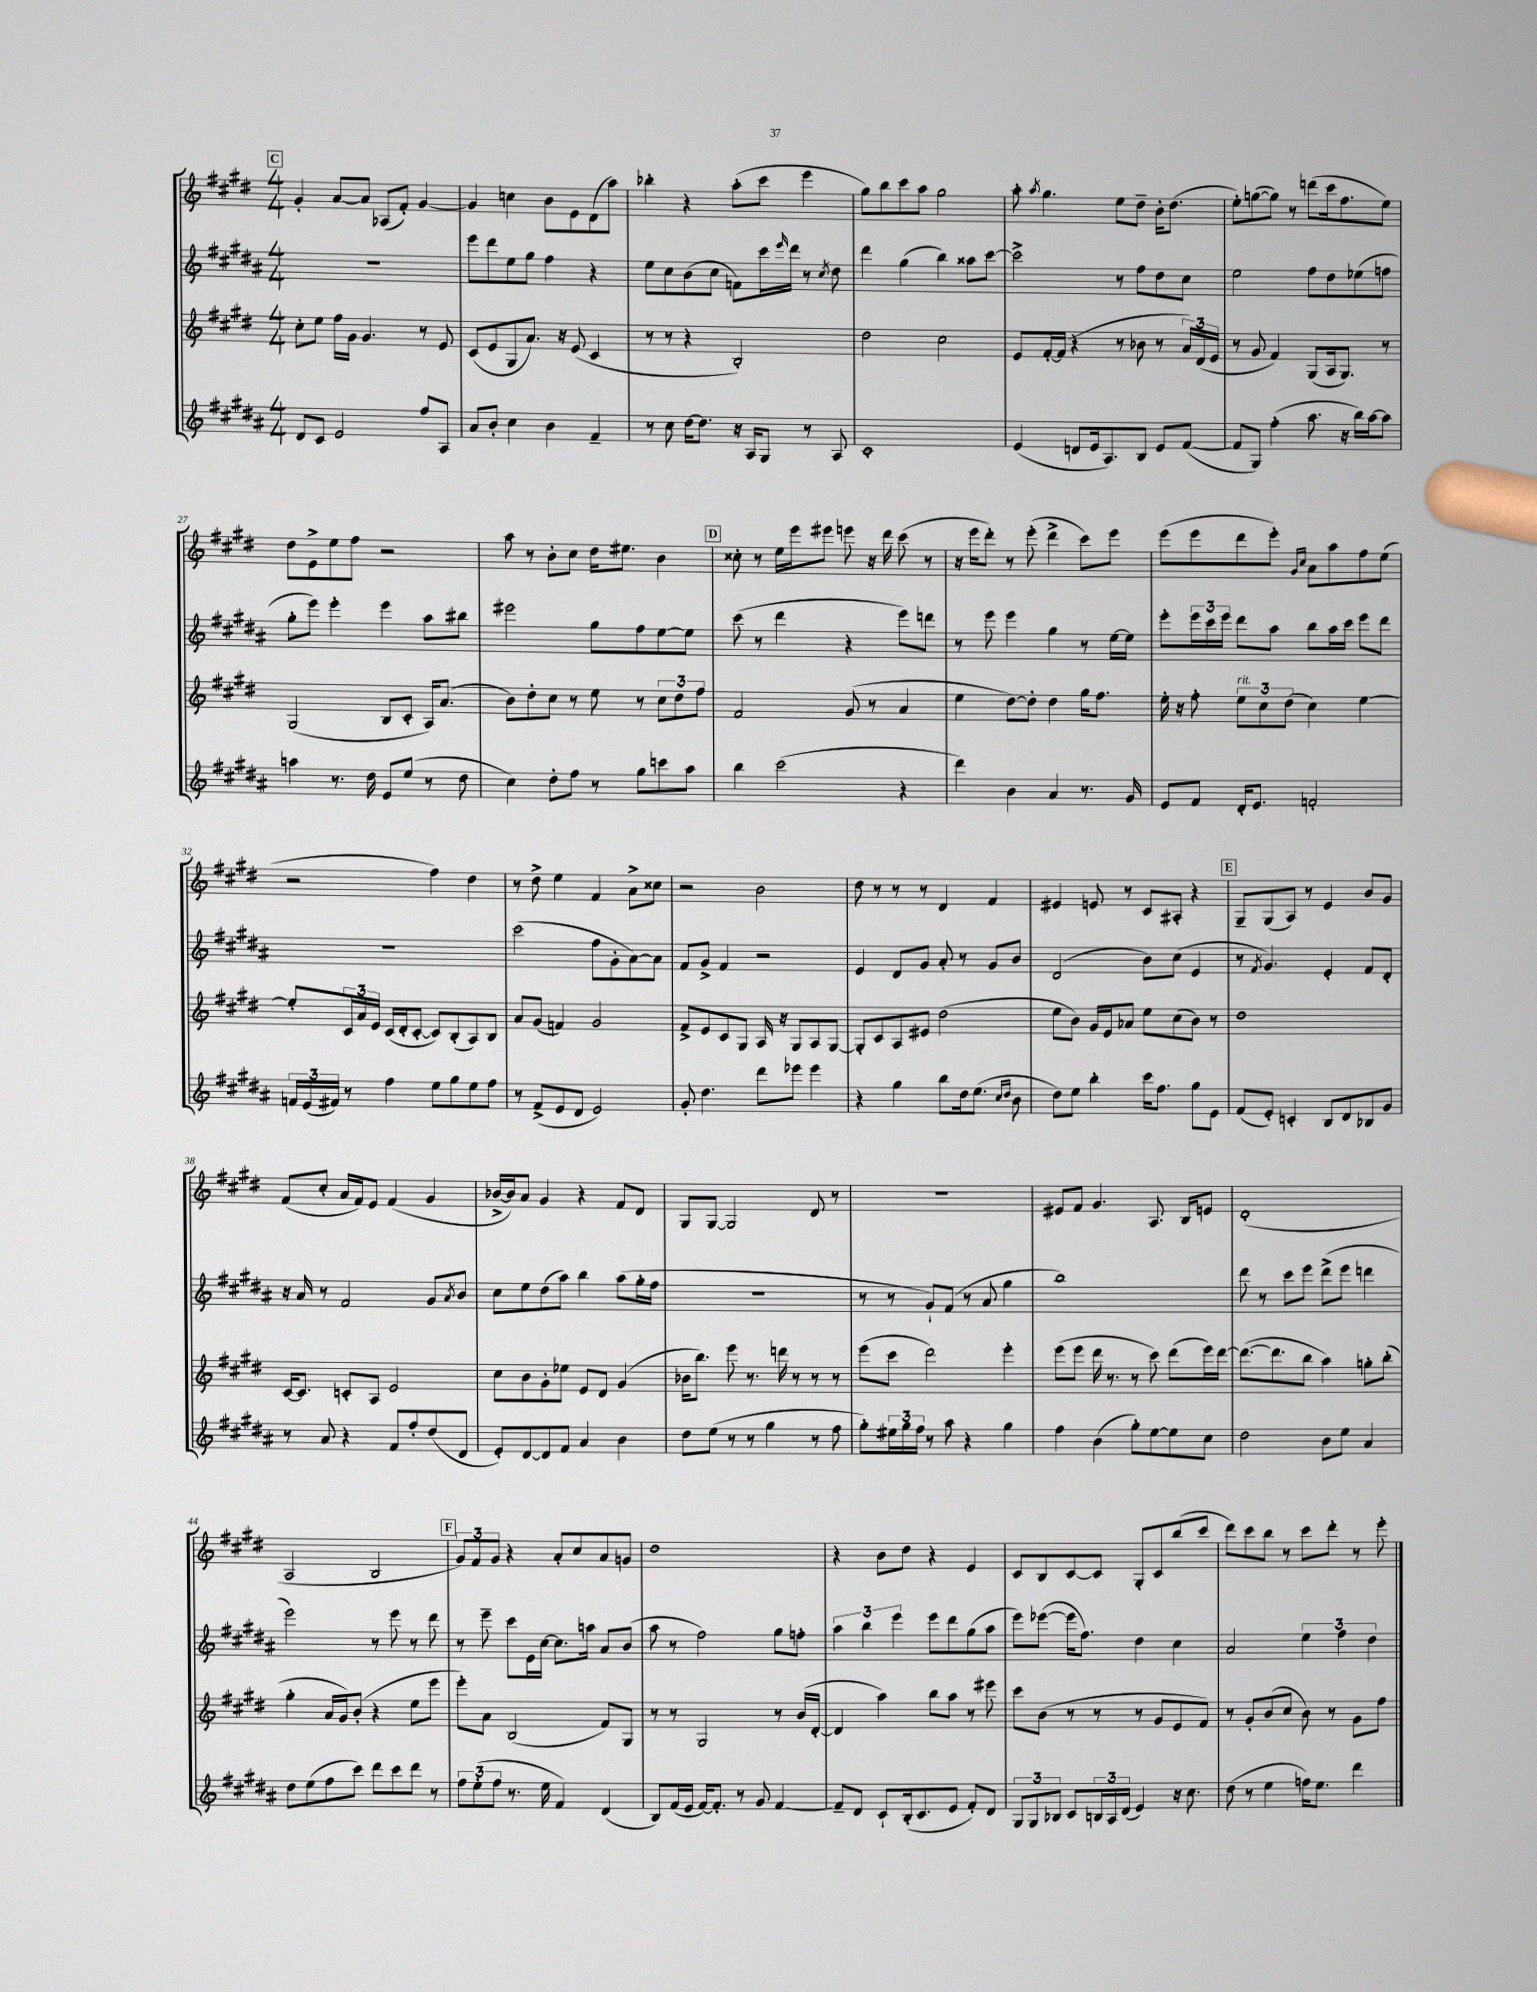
<<
\new StaffGroup <<
\new Staff = "s0" {
    \clef treble \key e \major \numericTimeSignature \time 4/4
    \mark \markup { \box "C" } gis'4-. a'8~ a'8 aes8( fis'8-.) gis'4~ |
    gis'4 c''4 b'8 e'8 dis'8( a''8) |
    bes''4-. r4 a''8-.( cis'''8 e'''4 |
    gis''8) b''8 cis'''8 a''8 gis''2 |
    a''8-. \acciaccatura { a''8 } gis''4. e''8 dis''8-- b'16-. dis''8.( |
    e''8-.) g''8~( g''8) r8 d'''8( cis'''16 fis''8. e''8) |
    dis''8 e'8-> e''8 fis''8 r2 |
    a''8 r8 b'8-. cis''8 dis''16 eis''8. b'4 |
    \mark \markup { \box "D" } cisis''8-. r8 e''16 e'''16 eis'''8 e'''8 r16 dis'''16 cis'''8( r8 |
    r16 e'''16 dis'''8-.) r8 e'''8-.( dis'''4-> cis'''8) e'''8 |
    e'''8( e'''8 dis'''8 e'''8-.) \grace { gis'16 cis''16 } a'8 a''8 fis''8 e''8( |
    r2 fis''4) dis''4 |
    r8 dis''8-> e''4 fis'4 a'8-> cisis''8 |
    r2 b'2 |
    dis''8 r8 r8 r8 dis'4 fis'4 |
    eis'4 e'8 r8 cis'8 ais8-. r4 |
    \mark \markup { \box "E" } gis8-- gis8( a8) r8 e'4 b'8 gis'8 |
    fis'8( cis''8-. a'16 fis'16) e'8 fis'4( gis'4 |
    bes'16~-> bes'16) a'8 gis'4 r4 fis'8 dis'8 |
    gis8 gis8~ gis2 dis'8 r8 |
    R1 |
    eis'8 fis'8 gis'4. a8. b16 e'8 |
    dis'1-.( |
    a2 b2 |
    \mark \markup { \box "F" } \tuplet 3/2 { gis'8) fis'8 gis'8 } r4 a'8-. cis''8 a'8 g'8 |
    dis''1 |
    r4 b'8 dis''8 r4 e'4 |
    cis'8 b8 cis'8~ cis'8 gis8-. cis'8 b''8( cis'''8 |
    dis'''8) cis'''8 b''8 r8 cis'''8 dis'''8-. r8 e'''8-. \bar "|." |
}
\new Staff = "s1" {
    \clef treble \key b \major \numericTimeSignature \time 4/4
    \mark \markup { \box "C" } R1 |
    e'''8 dis'''8 e''8 gis''8 fis''4 r4 |
    e''8 cis''8 b'8( cis''8 f'8) cis'''16 \grace { e'''16 } dis'''16 r8 \acciaccatura { cis''8 } dis''8 |
    dis'''4 gis''4( b''4) aisis''8 cis'''8~ |
    cis'''2-> r8 fis''8 dis''8 cis''8 |
    e''2 fis''8 dis''8 ees''8( f''8 |
    gis''8-. e'''8) e'''4-. e'''4 ais''8 bis''8 |
    eis'''2 gis''8 fis''8 e''8~ e''8 |
    \mark \markup { \box "D" } cis'''8( r8 dis'''4 r4 e'''8) d'''8 |
    r8 e'''8 e'''4 gis''4 r8 e''16~ e''16 |
    e'''8-. \tuplet 3/2 { e'''16 cis'''16 e'''16 } dis'''8 ais''8 b''8 ais''16 cis'''16 e'''8 dis'''8 |
    R1 |
    cis'''2( fis''8 gis'8-. ais'8~) ais'8 |
    fis'8 gis'8-> fis'4 r2 |
    e'4 dis'8 gis'8 ais'8-. r8 gis'8 b'8 |
    dis'2( b'8) cis''8( e'4 |
    \mark \markup { \box "E" } r8 \acciaccatura { fis'8 } gis'4.) e'4-. fis'8 dis'8-. |
    r16 ais'16 r8 fis'2 gis'8 \acciaccatura { ais'8 } b'8 |
    cis''8 e''8 dis''8( ais''8) b''4 ais''8( gis''16-. fis''16 |
    R1 |
    r8 r8 gis'8-!) fis'8( r8 ais'8 gis''4 |
    b''1) |
    dis'''8 r8 cis'''8 e'''8 dis'''8->( e'''8 d'''4 |
    e'''2) r8 e'''8 r8 dis'''8 |
    \mark \markup { \box "F" } r8 e'''8-- cis'''8 e'16 cis''16~ cis''8. a''16 ais'8 b'8( |
    ais''8 r8 fis''2) gis''8 f''8-. |
    \tuplet 3/2 { ais''4 b''4 e'''4 } e'''8 dis'''8 gis''8( ais''8 |
    e'''8) ees'''8~( ees'''16 fis''8.) dis''4 cis''4 |
    ais'2 \tuplet 3/2 { e''4 fis''4 dis''4 } \bar "|." |
}
\new Staff = "s2" {
    \clef treble \key e \major \numericTimeSignature \time 4/4
    \mark \markup { \box "C" } cis''8-. e''8 fis''16 gis'16 gis'4. r8 e'8 |
    cis'8( e'8 gis8 a'8.) r16 e'8( cis'4 |
    r8 r8 r4 b2-.) |
    dis''2 cis''2 |
    e'8 fis'16~-. fis'16( r4 r8 bes'8 r8 \tuplet 3/2 { a'16) dis'16( e'16 } |
    r8 gis'8 fis'4) gis8( a16 gis8.) r8 |
    gis2( b8 cis'8-. a16) a'8.( |
    b'8) dis''8-. cis''8 r8 e''8 r8 \tuplet 3/2 { cis''8 dis''8 fis''8 } |
    \mark \markup { \box "D" } fis'2 gis'8( r8 a'4 |
    e''4 dis''8~) dis''8-. dis''4 gis''16 fis''8. |
    e''16-. r16 fis''8-. \tuplet 3/2 { e''8^\markup { \italic "rit." } cis''8 dis''8( } cis''4) e''4~ |
    e''8-. \tuplet 3/2 { cis'16 a'16 e'16 } cis'16( dis'16-. cis'8~-. cis'8) b8-.( a8) b8 |
    a'8 gis'8( f'4) gis'2 |
    fis'8-> e'8 cis'8 gis8 a16 r16 gis8 a8 gis8~ |
    gis8-. cis'8 a8 eis'8 dis''2( |
    e''8 b'8) gis'16 e'16 aes'8 e''8 cis''8( b'8) r8 |
    \mark \markup { \box "E" } dis''1 |
    cis'16~ cis'8. c'8-. a8 e'2 |
    cis''8 b'8 gis'8-. ees''8 e'8 dis'8 gis'4( |
    bes'16 b''8.) e'''8 r8. d'''16 r8 r8 r8 |
    e'''8( cis'''8 dis'''2) e'''4-. |
    e'''8( e'''8 dis'''16 r8. r8 cis'''8) dis'''8( e'''16) dis'''16~ |
    dis'''8.~( dis'''8. b''8 a''4) g''8-. b''8-.( |
    gis''4-. a'16 gis'16) b'8-.( r4 e''8 e'''8 |
    \mark \markup { \box "F" } e'''8-.) a'8 b2( fis'8) gis8 |
    r8 r8 gis2 r8 b'16( dis'16~-. |
    dis'4 a''4) b''8 a''8 r8 eis'''8 |
    cis'''8 b'8( r8 r8 r8 gis'8 e'8 fis'8) |
    r8 gis'8-. b'8( cis''8 b'8) r8 gis'8 fis''8 \bar "|." |
}
\new Staff = "s3" {
    \clef treble \key b \major \numericTimeSignature \time 4/4
    \mark \markup { \box "C" } dis'8 cis'8 e'2 fis''8 ais8 |
    ais'8 b'8-. cis''4 b'4 fis'4-- |
    r8 cis''8 dis''16~ dis''8. r16 ais16 gis8 r8 ais8 |
    cis'1-. |
    e'4( d'8 e'16 ais8.) b8 e'8 fis'8~( |
    fis'8 gis8) fis''4-.( ais''8. r16 b''16) ais''16~ ais''8 |
    a''4 r8. dis''16 e'8 e''8( r8 dis''8 |
    cis''4) dis''8-. fis''8 r8 gis''8 c'''8 ais''8 |
    \mark \markup { \box "D" } b''4 cis'''2( r4 |
    dis'''4) b'4 ais'4 r8. gis'16 |
    e'8 fis'8 dis'16-. e'8. f'2-. |
    \tuplet 3/2 { f'16 e'16( fis'16) } r8 fis''4 e''8 gis''8 e''8 fis''8 |
    r8 fis'8->( e'8 dis'8 e'2) |
    gis'8-. dis''4. dis'''8 ees'''8 ees'''4 |
    r4 gis''4 b''8 dis''16 e''8.( \grace { cis''16 dis''16 } b'8 |
    dis''8) e''8 b''4-. cis'''16 fis''8. gis''8 e'8 |
    \mark \markup { \box "E" } fis'8( e'8-.) c'4-. b8 dis'8 bes8 gis'8 |
    r8 ais'8 r4 fis'8 fis''8-. dis''8( dis'8 |
    e'8-.) dis'8~ dis'8 fis'8 ais'4 b'4 |
    dis''8 e''8( r8 r8 gis''4 r8 fis''8 |
    gis''8-.) \tuplet 3/2 { eis''16 gis''16 fis''16 } r8 ais''8 r4 gis''4 |
    fis''4 b'4( gis''8-.) e''8~ e''8 cis''8 |
    dis''2 b'8 e''8 ais'4 |
    dis''8 e''8( fis''8 cis'''8) dis'''8 cis'''8 dis'''8 r8 |
    \mark \markup { \box "F" } \tuplet 3/2 { fis''8 e''8-.( fis''8 } r8. e''16 fis'4) dis'4( |
    b8) fis'16( e'16 fis'16~) fis'8.-. r8 gis'8 fis'4~ |
    fis'8-- dis'8 cis'8-! b16-.( cis'8. e'8 fis'8-.) dis'8 |
    \tuplet 3/2 { gis8 gis8 bes8 } cis'8 \tuplet 3/2 { b16 ais16 dis'16( } e'4) r16 cis''8. |
    dis''8( r8 e''4 f''16) e''8. dis'''4 \bar "|." |
}
>>
>>
\layout { \context { \Score currentBarNumber = #21 } }
